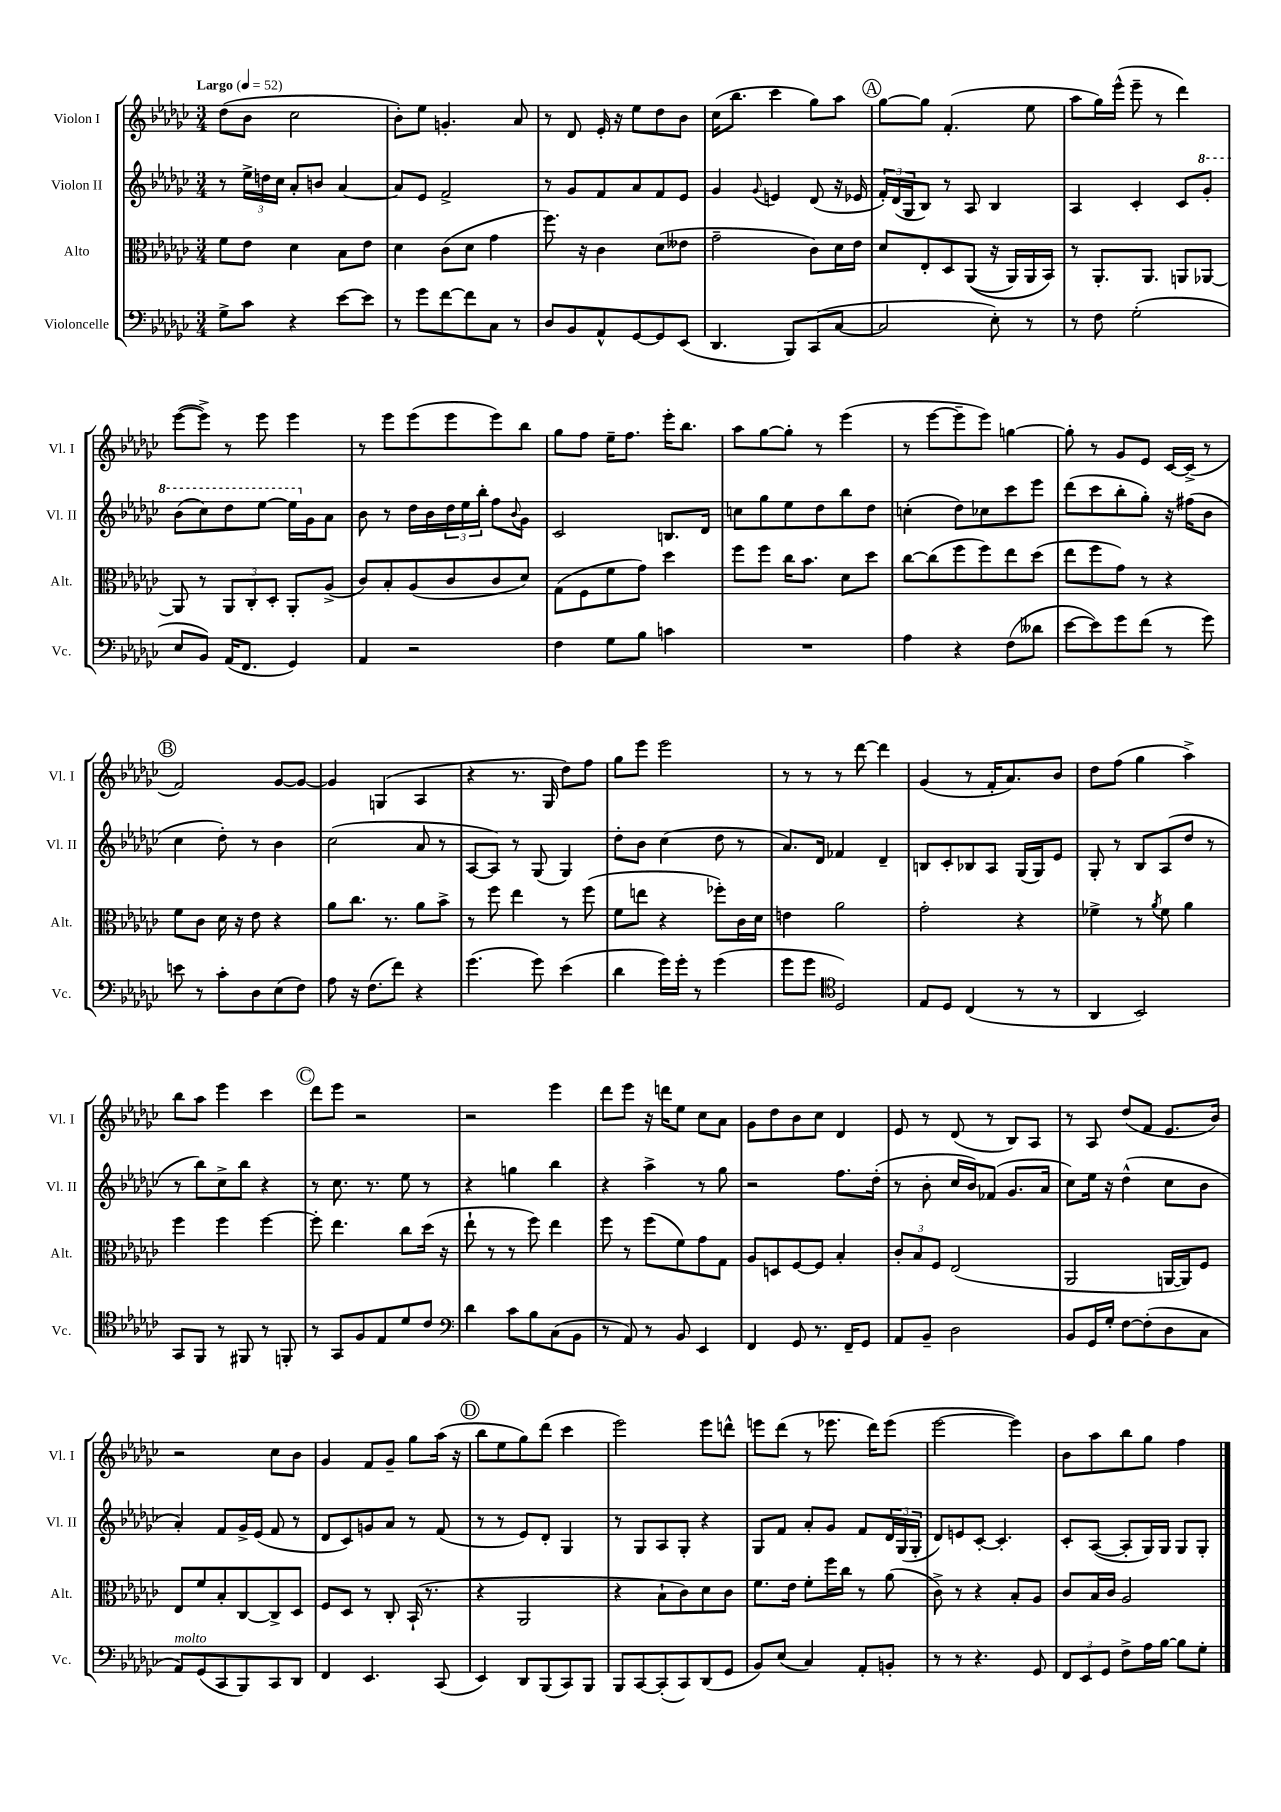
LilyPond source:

<<
\new StaffGroup <<
\new Staff = "s0" \with { instrumentName = "Violon I" shortInstrumentName = "Vl. I" } {
    \clef treble \key ges \major \numericTimeSignature \time 3/4 \tempo "Largo" 4 = 52
    des''8( bes'8 ces''2 |
    bes'8-.) ees''8 g'4.-. aes'8 |
    r8 des'8 ees'16-. r16 ees''8 des''8 bes'8 |
    ces''16( bes''8. ces'''4 ges''8) aes''8 |
    \mark \markup { \circle "A" } ges''8~ ges''8 f'4.-.( ees''8 |
    aes''8 ges''16) ees'''16-^( ees'''8-- r8 des'''4) |
    ees'''8~( ees'''8->) r8 ees'''8 ees'''4 |
    r8 ees'''8 ees'''8( ees'''8 ees'''8) bes''8 |
    ges''8 f''8 ees''16-- f''8. ees'''16-. bes''8. |
    aes''8 ges''8~ ges''8-. r8 ees'''4( |
    r8 ees'''8~ ees'''8-- ees'''8) g''4~ |
    g''8-. r8 ges'8 ees'8 ces'16~ ces'16->( r8 |
    \mark \markup { \circle "B" } f'2) ges'8~ ges'8~ |
    ges'4 g4( aes4 |
    r4 r8. ges16 des''8) f''8 |
    ges''8 ees'''8 ees'''2 |
    r8 r8 r8 des'''8~ des'''4 |
    ges'4( r8 f'16-. aes'8.) bes'8 |
    des''8 f''8( ges''4 aes''4->) |
    bes''8 aes''8 ees'''4 ces'''4 |
    \mark \markup { \circle "C" } des'''8 ees'''8 r2 |
    r2 ees'''4 |
    des'''8 ees'''8 r16 d'''16 ees''8 ces''8 aes'8 |
    ges'8 des''8 bes'8 ces''8 des'4 |
    ees'8 r8 des'8( r8 bes8) aes8 |
    r8 aes8 des''8( f'8 ees'8. bes'16) |
    r2 ces''8 bes'8 |
    ges'4 f'8 ges'8-- ges''8 aes''16( r16 |
    \mark \markup { \circle "D" } bes''8 ees''8 ges''8) des'''8( ces'''4 |
    ees'''2) ees'''8 d'''8-^ |
    e'''8 des'''8( r8 ees'''8. des'''16) ees'''8( |
    ees'''2~ ees'''4) |
    bes'8 aes''8 bes''8 ges''8 f''4 \bar "|." |
}
\new Staff = "s1" \with { instrumentName = "Violon II" shortInstrumentName = "Vl. II" } {
    \clef treble \key ges \major \numericTimeSignature \time 3/4
    r8 \tuplet 3/2 { ees''16-> d''16 ces''16 } aes'8-. b'8 aes'4~ |
    aes'8 ees'8 f'2-> |
    r8 ges'8 f'8 aes'8 f'8 ees'8 |
    ges'4 \appoggiatura { ges'8 } e'4 des'8( r16 ees'16 |
    \mark \markup { \circle "A" } \tuplet 3/2 { f'16-.) des'16( ges16 } bes8) r8 aes8 bes4 |
    aes4 ces'4-. ces'8 \ottava #1 ges''8-. |
    bes''8( ces'''8) des'''8 ees'''8~ ees'''16 \ottava #0 ges'16 aes'8 |
    bes'8 r8 des''16 bes'16 \tuplet 3/2 { des''16 ees''16 bes''16-. } f''8 \appoggiatura { bes'8 } ges'8 |
    ces'2 b8. des'16 |
    c''8 ges''8 ees''8 des''8 bes''8 des''8 |
    c''4-.( des''8) ces''8 ces'''8 ees'''8 |
    des'''8( ces'''8 bes''8-. ges''8-.) r16 fis''16( bes'8 |
    \mark \markup { \circle "B" } ces''4 des''8-.) r8 bes'4 |
    ces''2( aes'8 r8 |
    aes8~ aes8) r8 ges8( ges4) |
    des''8-. bes'8 ces''4( des''8 r8 |
    aes'8.) des'16 fes'4 des'4-- |
    b8 ces'8-. bes8 aes8 ges16( ges16) ees'8 |
    ges8-. r8 bes8 aes8( des''8 r8 |
    r8 bes''8) ces''8-> bes''8 r4 |
    \mark \markup { \circle "C" } r8 ces''8. r8. ees''8 r8 |
    r4 g''4 bes''4 |
    r4 aes''4-> r8 ges''8 |
    r2 f''8. des''16-.( |
    r8 bes'8-. ces''16 bes'16) fes'8( ges'8. aes'16 |
    ces''8) ees''16 r16 des''4-^( ces''8 bes'8 |
    aes'4-.) f'8 ges'16-> ees'16( f'8 r8 |
    des'8 ces'8) g'8 aes'8 r8 f'8( |
    \mark \markup { \circle "D" } r8 r8 ees'8) des'8-. ges4 |
    r8 ges8 aes8 ges8-. r4 |
    ges8 f'8 aes'8-. ges'8 f'8 \tuplet 3/2 { des'16 ges16( ges16-. } |
    des'8) e'8 ces'8~-. ces'4.-. |
    ces'8-. aes8~( aes8-. ges16) ges16 ges8 ges8-. \bar "|." |
}
\new Staff = "s2" \with { instrumentName = "Alto" shortInstrumentName = "Alt." } {
    \clef alto \key ges \major \numericTimeSignature \time 3/4
    f'8 ees'8 des'4 bes8 ees'8 |
    des'4 ces'8( des'8 ges'4 |
    f''8.) r16 ces'4 des'8( eeses'8 |
    ges'2-- ces'8) des'16 ees'16 |
    \mark \markup { \circle "A" } des'8 ees8-. des8 aes,8(\( r16 aes,16) aes,16 bes,16\) |
    r8 aes,8.-. aes,8. a,8 aes,8~ |
    aes,8 r8 \tuplet 3/2 { aes,8 ces8-. des8-. } aes,8-. aes8->( |
    ces'8) bes8-. aes8( ces'8 ces'8 des'8) |
    ges8( f8 f'8 ges'8) des''4 |
    f''8 f''8 ces''16 bes'8. des'8 des''8 |
    ces''8~ ces''8( f''8 f''8) ees''8 des''8( |
    ees''8 f''8 ges'8) r8 r4 |
    \mark \markup { \circle "B" } f'8 ces'8 des'16 r16 ees'8 r4 |
    aes'8 ces''8. r8. aes'8 bes'8-> |
    r8 f''8 ees''4 r8 f''8( |
    f'8 e''8 r4 fes''8-.) ces'16 des'16 |
    e'4 aes'2 |
    ges'2-. r4 |
    fes'4-> r8 \acciaccatura { aes'8 } fes'8 aes'4 |
    f''4 f''4 f''4~ |
    \mark \markup { \circle "C" } f''8-. ees''4. ces''8 des''16( r16 |
    ees''8-! r8 r8 f''8) ees''4 |
    f''8 r8 f''8( f'8) ges'8 ges8 |
    aes8 d8 f8~ f8 bes4-. |
    \tuplet 3/2 { ces'8-. bes8 f8 } ees2( |
    aes,2 a,16~ a,16) f8 |
    ees8 f'8 bes8-. ces8~ ces8-> des8 |
    f8 des8 r8 ces8-. bes,16-!( r8. |
    \mark \markup { \circle "D" } r4 aes,2 |
    r4 bes8-! ces'8) des'8 ces'8 |
    f'8. ees'16 f'8-. f''16 ces''16 r8 aes'8( |
    ces'8->) r8 r4 bes8-. aes8 |
    ces'8 bes16 ces'16 aes2 \bar "|." |
}
\new Staff = "s3" \with { instrumentName = "Violoncelle" shortInstrumentName = "Vc." } {
    \clef bass \key ges \major \numericTimeSignature \time 3/4
    ges8-> ces'8 r4 ees'8~ ees'8 |
    r8 ges'8 f'8~ f'8 ces8 r8 |
    des8 bes,8 aes,8-^ ges,8~ ges,8 ees,8( |
    des,4. bes,,8) ces,8( ces8~ |
    \mark \markup { \circle "A" } ces2 ees8-.) r8 |
    r8 f8 ges2-.( |
    ees8 bes,8) aes,16( f,8. ges,4) |
    aes,4 r2 |
    f4 ges8 bes8 c'4 |
    R2. |
    aes4 r4 f8( deses'8 |
    ees'8~ ees'8) ges'8 f'8( r8 ges'8) |
    \mark \markup { \circle "B" } e'8 r8 ces'8-. des8 ees8( f8) |
    aes8 r16 f8.( f'8) r4 |
    ges'4.( ges'8) ees'4( |
    des'4 ges'16) ges'16-. r8 ges'4( |
    ges'8 ges'8 \clef tenor des2) |
    ees8 des8 ces4( r8 r8 |
    aes,4 bes,2) |
    ges,8 f,8 r8 fis,8 r8 f,8-. |
    \mark \markup { \circle "C" } r8 ges,8 f8 ees8 des'8 ces'8 |
    \clef bass des'4 ces'8 bes8 ces8( bes,8 |
    r8 aes,8) r8 bes,8 ees,4 |
    f,4 ges,8 r8. f,16-- ges,8 |
    aes,8 bes,8-- des2 |
    bes,8 ges,16 ges16-. f8~ f8-.( des8 ces8 |
    aes,8^\markup { \italic "molto" }) ges,8( ces,8 bes,,8) ces,8 des,8 |
    f,4 ees,4. ces,8( |
    \mark \markup { \circle "D" } ees,4) des,8 bes,,8( ces,8) bes,,8 |
    bes,,8 ces,8~ ces,8-.( ces,8) des,8( ges,8 |
    bes,8) ees8( ces4) aes,8-. b,8-. |
    r8 r8 r4. ges,8 |
    \tuplet 3/2 { f,8 ees,8 ges,8 } f8-> aes16 bes16~ bes8 ges8-. \bar "|." |
}
>>
>>
\layout { \context { \Score \remove "Bar_number_engraver" } }
